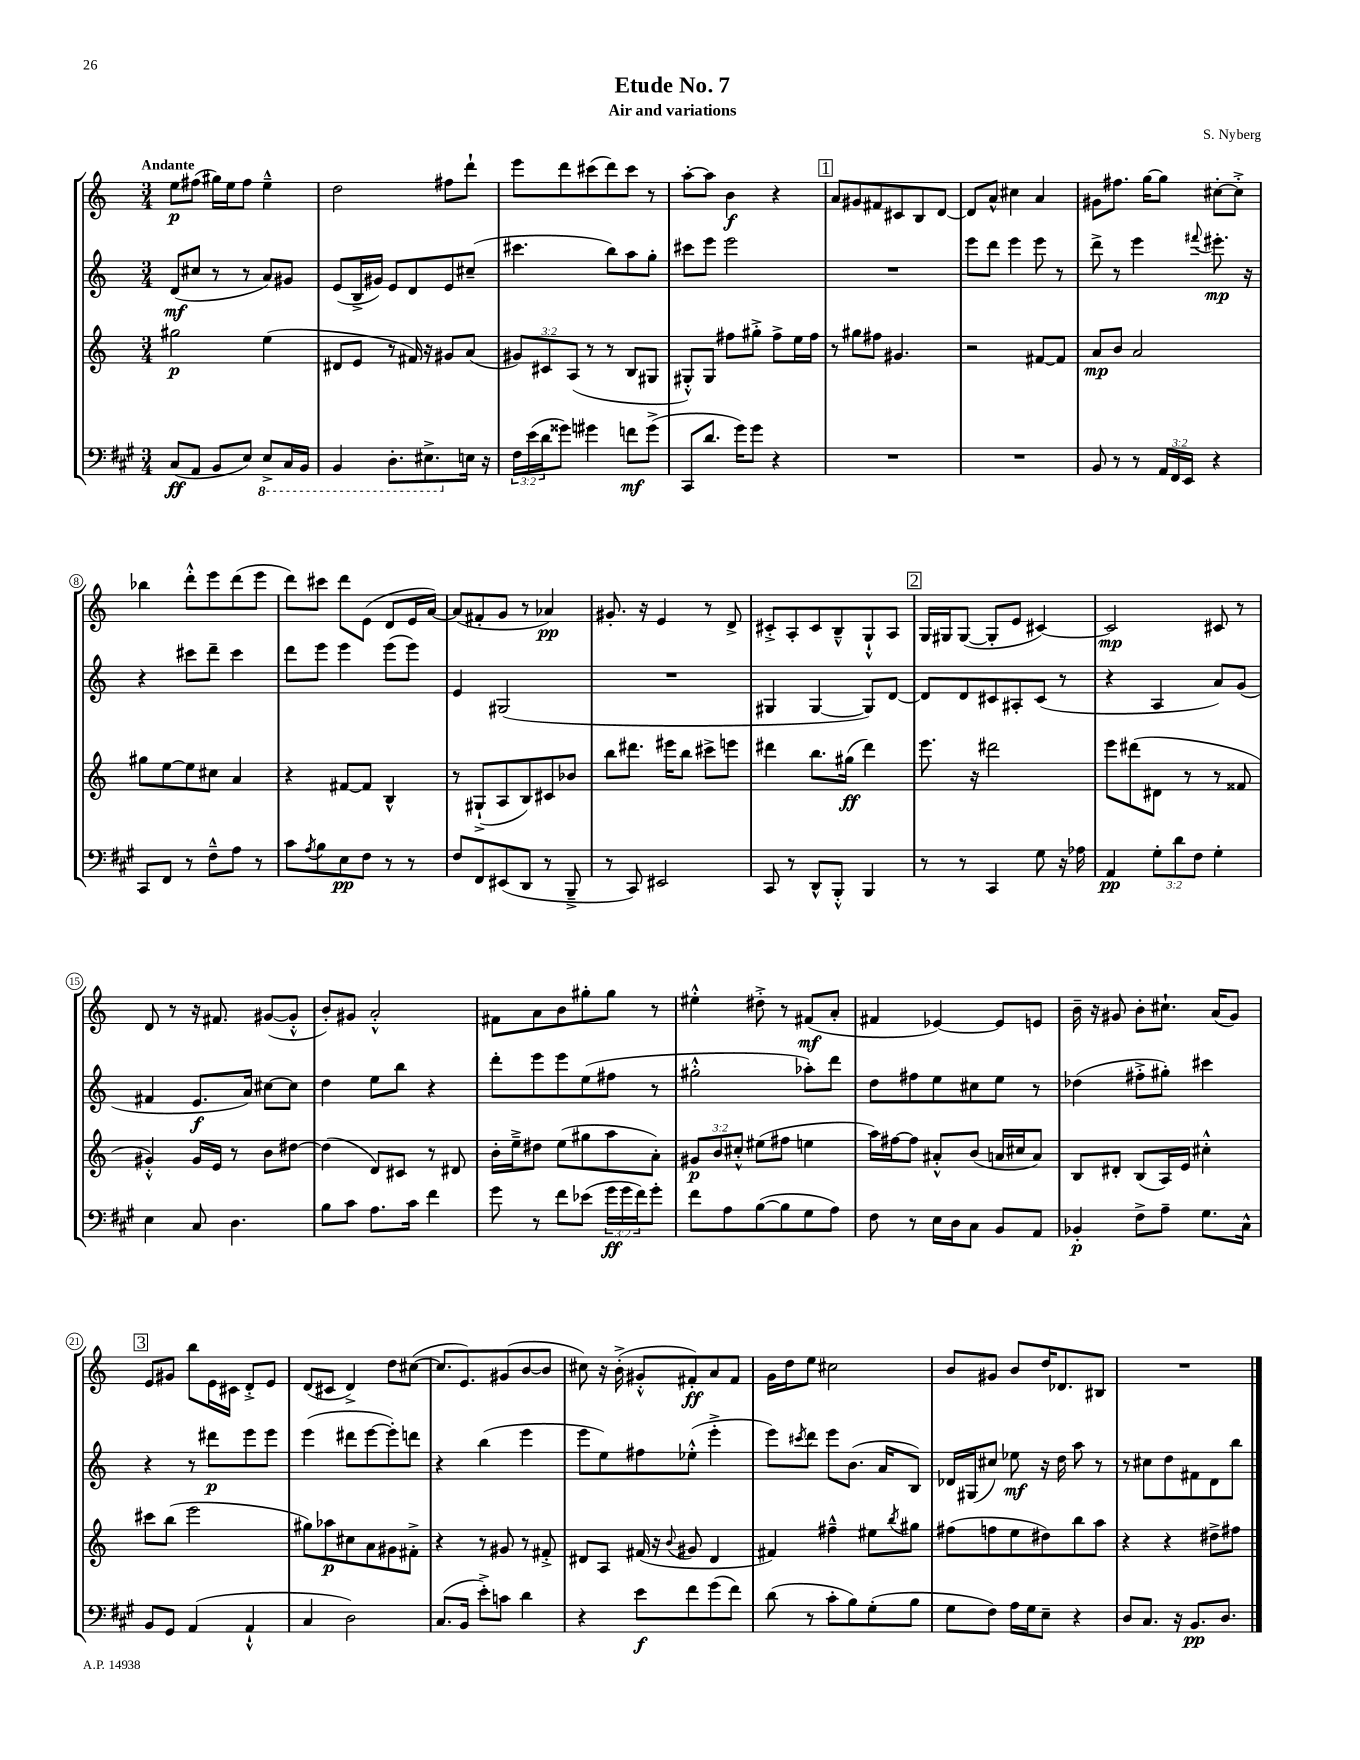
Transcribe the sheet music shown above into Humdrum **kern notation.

**kern	**dynam	**kern	**dynam	**kern	**dynam	**kern	**dynam
*part4	*part4	*part3	*part3	*part2	*part2	*part1	*part1
*staff4	*staff4	*staff3	*staff3	*staff2	*staff2	*staff1	*staff1
*clefF4	*	*clefG2	*	*clefG2	*	*clefG2	*
*k[f#c#g#]	*	*k[]	*	*k[]	*	*k[]	*
*M3/4	*	*M3/4	*	*M3/4	*	*M3/4	*
=1	=1	=1	=1	=1	=1	=1	=1
!	!	!	!	!	!	!LO:TX:a:B:t=Andante	!
(8C#/L	ff	2gg#X\	p	(8d/L	mf	8ee\L	p
8AA/J	.	.	.	8cc#X/J	.	(8ff#X\J	.
8BB/L	.	.	.	8r	.	16gg#X\LL)	.
.	.	.	.	.	.	16ee\J	.
8E/J)	.	.	.	8r	.	8ff#\J	.
*8ba	*	*	*	*	*	*	*
8EE^/L	.	(4ee\	.	8a/L)	.	4ee~^^\	.
16CC#/L	.	.	.	8g#X/J	.	.	.
16BBB/JJ	.	.	.	.	.	.	.
=2	=2	=2	=2	=2	=2	=2	=2
4BBB/	.	8d#X/L	.	(8e/L	.	2dd\	.
.	.	8e/J	.	16B^/L	.	.	.
.	.	.	.	16g#X/JJ)	.	.	.
8.DD'\L	.	8r	.	8e/L	.	.	.
.	.	16f#X/)	.	8d/	.	.	.
8.EE#X^\	.	16r	.	.	.	.	.
.	.	8g#X/L	.	8e/	.	8ff#X\L	.
*X8ba	*	*	*	*	*	*	*
16En\Jk	.	(8a/J	.	(8cc#X~/J	.	8ddd`\J	.
16r	.	.	.	.	.	.	.
=3	=3	=3	=3	=3	=3	=3	=3
24F#\LL	.	12g#X/L)	.	4.ccc#X\	.	8eee\L	.
(24e\	.	.	.	.	.	.	.
24d\J	.	12c#X/	.	.	.	.	.
8g##X\J)	.	.	.	.	.	8ddd\	.
.	.	(12A/J	.	.	.	.	.
4g#X\	.	8r	.	.	.	(8ccc#X\	.
.	.	8r	.	8bb\L)	.	8ddd\)	.
8fn\L	mf	8B/L	.	8aa\	.	8ccc#\J	.
(8g#^\J	.	8G#X/J	.	8gg'\J	.	8r	.
=4	=4	=4	=4	=4	=4	=4	=4
8CC#/L	.	8G#X'^^/L)	.	8ccc#X\L	.	[8aa'\L	.
8.d/J	.	8G#/J	.	8eee\J	.	8aa\J]	.
.	.	8ff#X\L	.	2eee\	.	4b\	f
16g#\KL)	.	.	.	.	.	.	.
8g#\J	.	8gg#X'^\J	.	.	.	.	.
4r	.	8ff#^\L	.	.	.	4r	.
.	.	16ee\L	.	.	.	.	.
.	.	16ff#\JJ	.	.	.	.	.
!!LO:REH:place=s1:t=1
=5	=5	=5	=5	=5	=5	=5	=5
2.r	.	8r	.	2.r	.	8a/L	.
.	.	8gg#X\L	.	.	.	8g#X/	.
.	.	8ff#X\J	.	.	.	8f#X/	.
.	.	4.g#X/	.	.	.	8c#X/	.
.	.	.	.	.	.	8B/	.
.	.	.	.	.	.	[8d/J	.
=6	=6	=6	=6	=6	=6	=6	=6
2.r	.	2r	.	8eee\L	.	8d/L]	.
.	.	.	.	8ddd\J	.	8a^^/J	.
.	.	.	.	4eee\	.	4cc#X\	.
.	.	[8f#X/L	.	8eee\	.	4a/	.
.	.	8f#/J]	.	8r	.	.	.
=7	=7	=7	=7	=7	=7	=7	=7
8BB/	.	8a/L	mp	8ddd^\	.	8g#X\L	.
8r	.	8b/J	.	8r	.	8.ff#X\J	.
8r	.	2a/	.	4eee\	.	.	.
.	.	.	.	.	.	[16gg\KL	.
24AA/LL	.	.	.	.	.	8gg\J]	.
24FF#/	.	.	.	.	.	.	.
24EE/JJ	.	.	.	.	.	.	.
.	.	.	.	8qqfff#X/	.	.	.
4r	.	.	.	8.eee#X'\	mp	[8cc#X'\L	.
.	.	.	.	.	.	8cc#'^\J]	.
.	.	.	.	16r	.	.	.
!!LO:LB:g=z
=8	=8	=8	=8	=8	=8	=8	=8
8CC#/L	.	8gg#X\L	.	4r	.	4bb-X\	.
8FF#/J	.	[8ee\	.	.	.	.	.
8r	.	8ee\]	.	8ccc#X\L	.	8ddd'^^\L	.
8F#~^^\L	.	8cc#X\J	.	8ddd~\J	.	8eee\	.
8A\J	.	4a/	.	4ccc#\	.	(8ddd\	.
8r	.	.	.	.	.	8eee\J	.
=9	=9	=9	=9	=9	=9	=9	=9
8c#\L	.	4r	.	8ddd\L	.	8ddd\L)	.
8qA/	.	.	.	.	.	.	.
8B\	.	.	.	8eee\J	.	8ccc#X\J	.
8E\	pp	[8f#X/L	.	4eee\	.	8ddd\L	.
8F#\J	.	8f#/J]	.	.	.	(8e\J	.
8r	.	4B^^/	.	(8eee\L	.	8d/L	.
8r	.	.	.	8eee\J)	.	16e/L	.
.	.	.	.	.	.	[16a/JJ)	.
=10	=10	=10	=10	=10	=10	=10	=10
8F#/L	.	8r	.	4e/	.	(8a/L]	.
8FF#/	.	(8G#X`^/L	.	.	.	8f#X'/	.
(8EE#X/	.	8A/	.	(2G#X/	.	8g/J	.
8DD/J	.	8B/)	.	.	.	8r	.
8r	.	8c#X/	.	.	.	4a-X/)	pp
8BBB~^/	.	8b-X/J	.	.	.	.	.
=11	=11	=11	=11	=11	=11	=11	=11
8r	.	8bb\L	.	2.r	.	8.g#X'/	.
8CC#/)	.	8.ddd#X\J	.	.	.	.	.
.	.	.	.	.	.	16r	.
2EE#X/	.	.	.	.	.	4e/	.
.	.	16eee#X\KL	.	.	.	.	.
.	.	8bb\J	.	.	.	.	.
.	.	8ccc#X^\L	.	.	.	8r	.
.	.	8eeen\J	.	.	.	8d^/	.
=12	=12	=12	=12	=12	=12	=12	=12
8CC#/	.	4ddd#X\	.	4G#X/	.	8c#X'^/L	.
8r	.	.	.	.	.	8A'/	.
8DD^^/L	.	8.bb\L	.	[4G#/	.	8c#/	.
8BBB'^^/J	.	.	.	.	.	8B~^^/	.
.	.	(16gg#X\Jk	ff	.	.	.	.
4BBB/	.	4ddd#\)	.	8G#/L])	.	8G`^^/	.
.	.	.	.	[8d/J	.	8A/J	.
!!LO:REH:place=s1:t=2
=13	=13	=13	=13	=13	=13	=13	=13
8r	.	8.eee\	.	8d/L]	.	16G/LL	.
.	.	.	.	.	.	16G#X/J	.
8r	.	.	.	8d/	.	([8G#/J	.
.	.	16r	.	.	.	.	.
4CC#/	.	2ddd#X\	.	8c#X/	.	8G#'/L]	.
.	.	.	.	8A#X'/	.	8e/J	.
8G#\	.	.	.	(8c#/J	.	[4c#X/)	.
16r	.	.	.	8r	.	.	.
16A-X\	.	.	.	.	.	.	.
=14	=14	=14	=14	=14	=14	=14	=14
4AA/	pp	8eee\L	.	4r	.	2c#/]	mp
.	.	(8ddd#X\	.	.	.	.	.
12G#'\L	.	8d#X\J	.	4A/	.	.	.
12d\	.	.	.	.	.	.	.
.	.	8r	.	.	.	.	.
12F#\J	.	.	.	.	.	.	.
4G#'\	.	8r	.	8a/L)	.	8c#X/	.
.	.	8f##X/	.	(8g/J	.	8r	.
!!LO:LB:g=z
=15	=15	=15	=15	=15	=15	=15	=15
4E\	.	4g#X'^^/)	.	4f#X/	.	8d/	.
.	.	.	.	.	.	8r	.
8C#/	.	16g#/LL	.	8.e/L	f	16r	.
.	.	16e/JJ	.	.	.	8.f#X/	.
4.D\	.	8r	.	.	.	.	.
.	.	.	.	16a/Jk)	.	.	.
.	.	8b\L	.	[8cc#X\L	.	([8g#X/L	.
.	.	[8dd#X\J	.	8cc#\J]	.	8g#'^^/J]	.
=16	=16	=16	=16	=16	=16	=16	=16
8B\L	.	(4dd#\]	.	4dd\	.	8b'/L)	.
8c#\J	.	.	.	.	.	8g#X/J	.
8.A\L	.	8d/L)	.	8ee\L	.	2a'^^/	.
.	.	8c#X/J	.	8bb\J	.	.	.
16c#\Jk	.	.	.	.	.	.	.
4f#\	.	8r	.	4r	.	.	.
.	.	8d#X/	.	.	.	.	.
=17	=17	=17	=17	=17	=17	=17	=17
8g#\	.	16b'\LL	.	8ddd'\L	.	8f#X\L	.
.	.	16ee~^\J	.	.	.	.	.
8r	.	8dd#X\J	.	8eee\	.	8a\	.
8f#\L	.	(8ee\L	.	8eee\	.	8b\	.
(8e-X\J	.	8gg#X\	.	(8ee\	.	8gg#X'\	.
24g#\LL	ff	8aa\	.	8ff#X\J	.	8gg#\J	.
24g#\	.	.	.	.	.	.	.
24f#\J)	.	.	.	.	.	.	.
8g#'\J	.	8a'\J)	.	8r	.	8r	.
=18	=18	=18	=18	=18	=18	=18	=18
8f#\L	.	12g#X/L	p	2gg#X'^^\	.	4ee#X'^^\	.
.	.	12b/	.	.	.	.	.
8A\	.	.	.	.	.	.	.
.	.	12cc#X'^^/J	.	.	.	.	.
([8B\	.	(8ee#X\L	.	.	.	8dd#X'^\	.
8B\]	.	8ff#X\J	.	.	.	8r	.
8G#\	.	4een\	.	8aa-X'\L)	.	(8f#X/L	mf
8A\J)	.	.	.	8ddd\J	.	8a'/J	.
=19	=19	=19	=19	=19	=19	=19	=19
8F#\	.	16aa\LL)	.	8dd\L	.	4f#X/	.
.	.	[16ff#X\J	.	.	.	.	.
8r	.	8ff#\J]	.	8ff#X\	.	.	.
16E\LL	.	8a#X'^^/L	.	8ee\	.	[4e-X/)	.
16D\J	.	.	.	.	.	.	.
8C#\J	.	(8b/J	.	8cc#X\	.	.	.
8BB/L	.	16an/LL	.	8ee\J	.	8e-/L]	.
.	.	16cc#X/J	.	.	.	.	.
8AA/J	.	8a/J)	.	8r	.	8en/J	.
=20	=20	=20	=20	=20	=20	=20	=20
4BB-X'/	p	8B/L	.	(4dd-X\	.	16b~\	.
.	.	.	.	.	.	16r	.
.	.	8d#X'/J	.	.	.	8g#X/	.
8F#^\L	.	(8B/L	.	8ff#X'^\L	.	8b'\L	.
8A~\J	.	16A/L)	.	8gg#X'\J)	.	8.cc#X`\J	.
.	.	16e/JJ	.	.	.	.	.
8.G#\L	.	4cc#X'^^\	.	4ccc#X\	.	.	.
.	.	.	.	.	.	(16a/KL	.
.	.	.	.	.	.	8g#/J)	.
16C#^^\Jk	.	.	.	.	.	.	.
!!LO:LB:g=z
!!LO:REH:place=s1:t=3
=21	=21	=21	=21	=21	=21	=21	=21
8BB/L	.	8ccc#X\L	.	4r	.	8e/L	.
8GG#/J	.	(8bb\J	.	.	.	8g#X/J	.
(4AA/	.	2eee\	.	8r	.	8bb\L	.
.	.	.	.	8ddd#X\L	p	16e\L	.
.	.	.	.	.	.	16c#X\JJ	.
4AA`^^/	.	.	.	8eee\	.	8d'^/L	.
.	.	.	.	8eee\J	.	8e/J	.
=22	=22	=22	=22	=22	=22	=22	=22
4C#/	.	8gg#X\L)	.	(4eee\	.	(8d/L	.
.	.	8aa-X\	p	.	.	8c#X/J	.
2D\)	.	8cc#X\	.	8ddd#X\L	.	4d^/)	.
.	.	8a\	.	[8eee\	.	.	.
.	.	8g#X\	.	8eee'\])	.	8dd\L	.
.	.	8f#X'^\J	.	8dddn\J	.	([8cc#X\J	.
=23	=23	=23	=23	=23	=23	=23	=23
(8.C#/L	.	4r	.	4r	.	8.cc#/L]	.
16BB/Jk	.	.	.	.	.	8.e/)	.
8e'^\L)	.	8r	.	(4bb\	.	.	.
8cn\J	.	8g#X/	.	.	.	(8g#X/	.
4d\	.	8r	.	4eee\	.	[8b/	.
.	.	8f#X'^/	.	.	.	8b/J]	.
=24	=24	=24	=24	=24	=24	=24	=24
4r	.	8d#X/L	.	8eee\L	.	8cc#X\)	.
.	.	8A/J	.	8ee\)	.	16r	.
.	.	.	.	.	.	(16b'^\	.
8e\L	f	(16f#X/	.	8ff#X\	.	8g#X'^^/L	.
.	.	16r	.	.	.	.	.
.	.	8qqb/	.	.	.	.	.
8f#\	.	8g#X/	.	(8ee-X'^^\J	.	8f#X'/)	ff
(8g#\	.	4d#/	.	4eee'^\	.	8a/	.
8f#\J)	.	.	.	.	.	8f#/J	.
=25	=25	=25	=25	=25	=25	=25	=25
(8d\	.	4f#X/)	.	8eee\L)	.	16g\LL	.
.	.	.	.	.	.	16dd\J	.
.	.	.	.	8qccc#X/	.	.	.
8r	.	.	.	8ddd\J	.	8ee\J	.
8c#'\L	.	4ff#X~^^\	.	8eee\L	.	2cc#X\	.
8B\)	.	.	.	(8.b\J	.	.	.
(8G#'\	.	8ee#X\L	.	.	.	.	.
.	.	.	.	16a/KL	.	.	.
.	.	8qbb/	.	.	.	.	.
8B\J	.	8gg#X\J	.	8B/J)	.	.	.
=26	=26	=26	=26	=26	=26	=26	=26
8G#\L	.	(8ff#X\L	.	16d-X/LL	.	8b/L	.
.	.	.	.	(16G#X/J	.	.	.
8F#\J)	.	8ffn\	.	8cc#X/J)	.	8g#X/J	.
16A\LL	.	8ee\	.	8ee-X\	mf	8b/L	.
16G#\J	.	.	.	.	.	.	.
8E~\J	.	8dd#X\)	.	16r	.	16dd/K	.
.	.	.	.	16dd\	.	8.d-X/	.
4r	.	8bb\	.	8aa\	.	.	.
.	.	8aa\J	.	8r	.	8B#X/J	.
=27	=27	=27	=27	=27	=27	=27	=27
8D/L	.	4r	.	8r	.	2.r	.
8.C#/J	.	.	.	8cc#X\L	.	.	.
.	.	4r	.	8dd\	.	.	.
16r	.	.	.	.	.	.	.
8.BB/L	pp	.	.	8f#X\	.	.	.
.	.	8dd#X^\L	.	8d\	.	.	.
8.D/J	.	.	.	.	.	.	.
.	.	8ff#X\J	.	8bb\J	.	.	.
==	==	==	==	==	==	==	==
*-	*-	*-	*-	*-	*-	*-	*-
